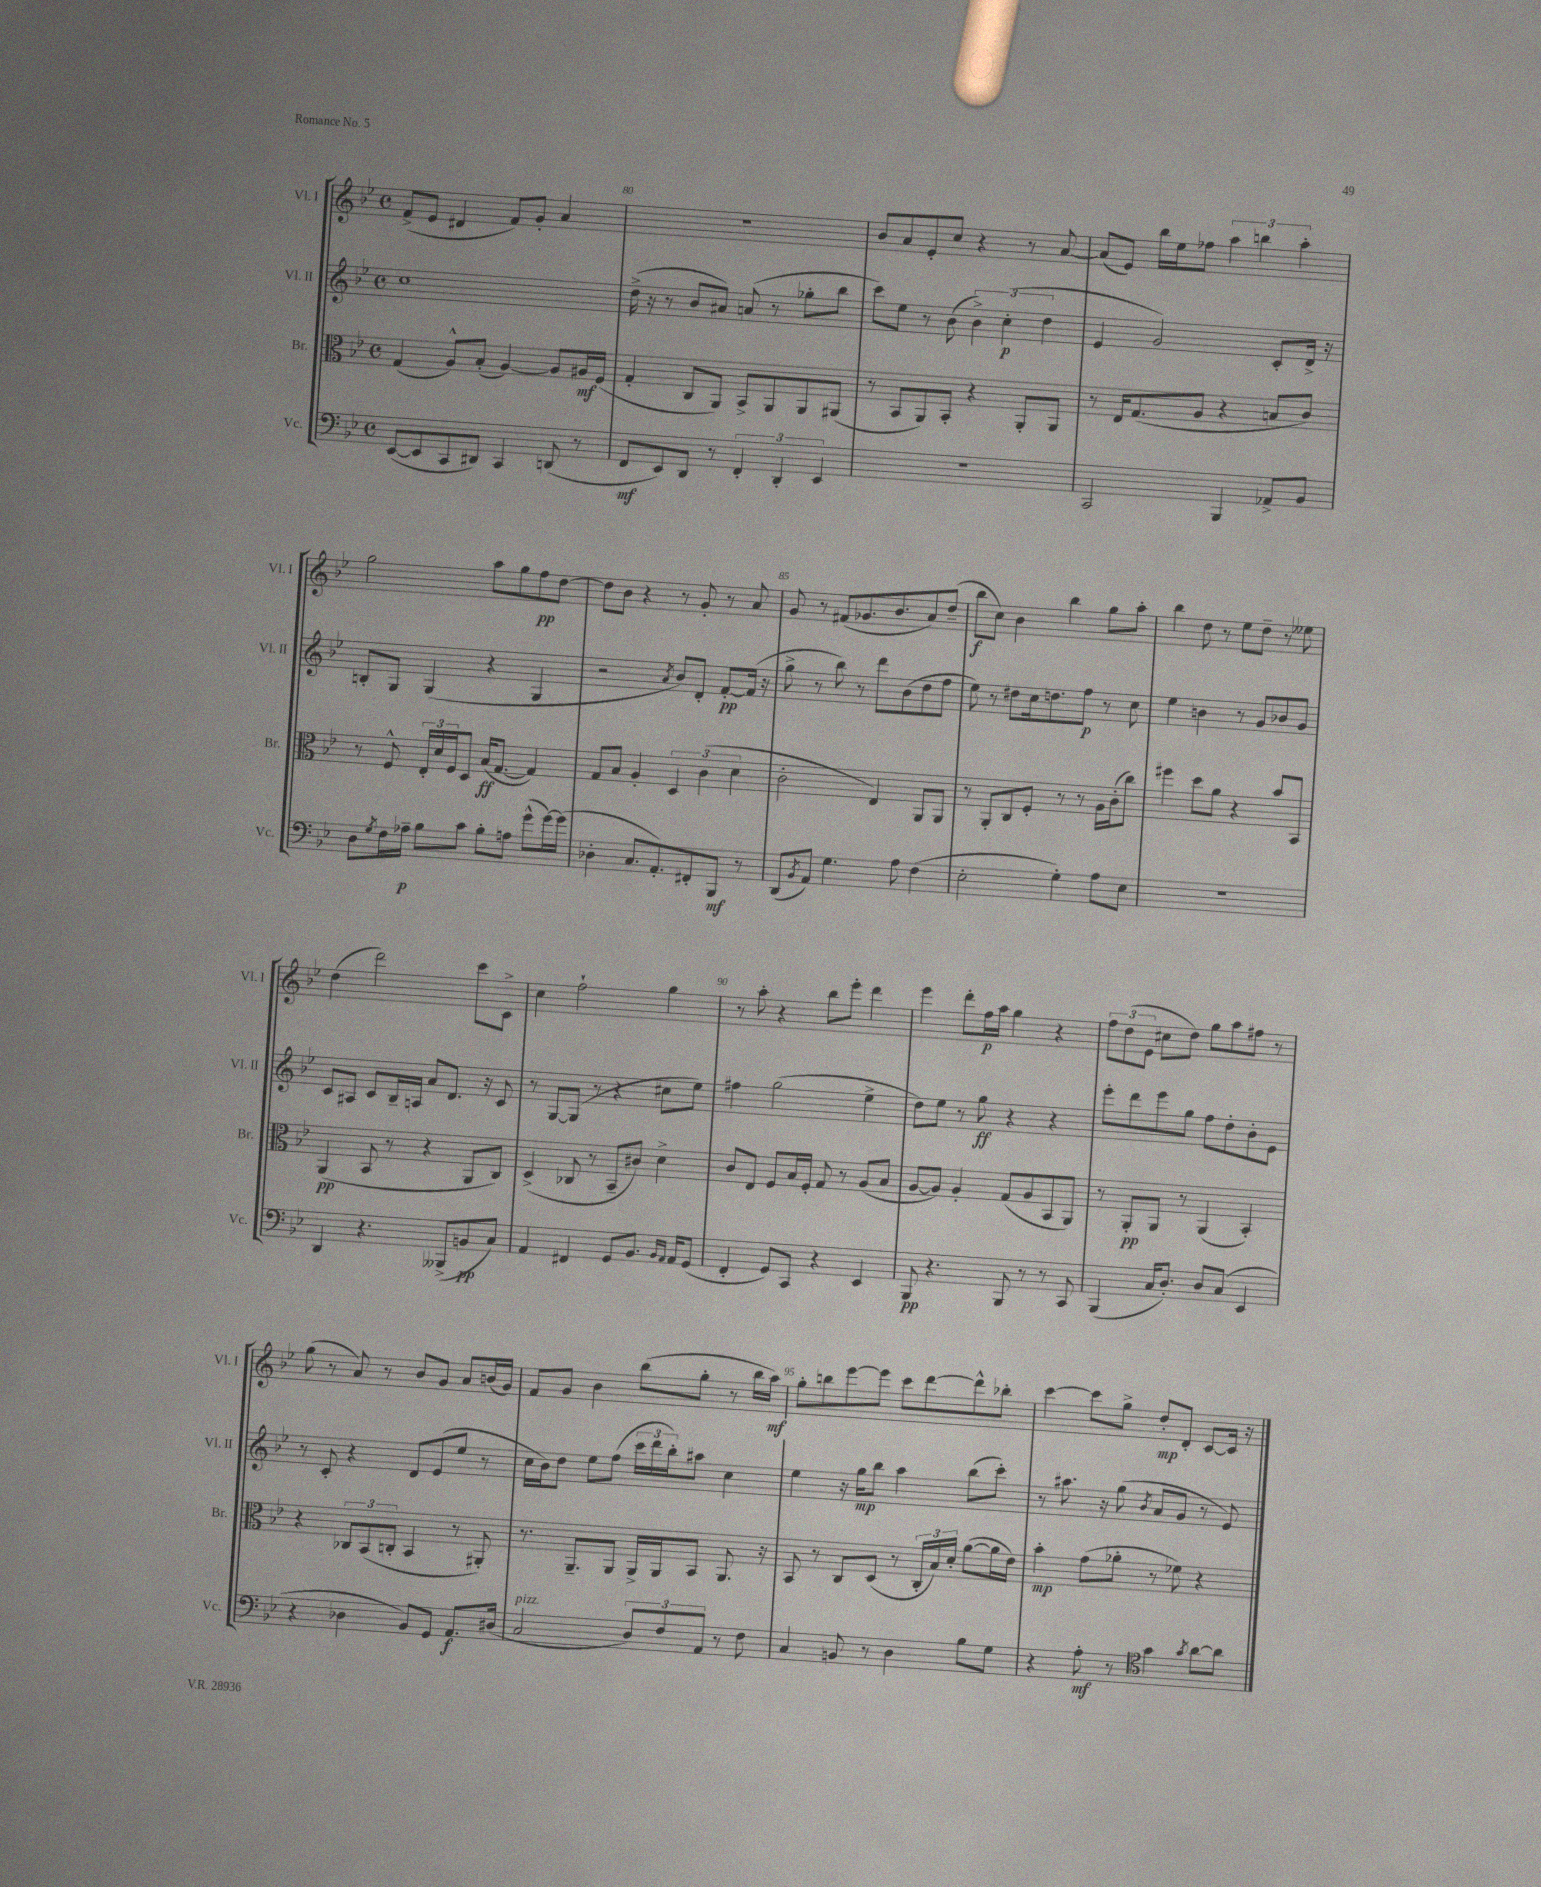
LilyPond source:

<<
\new StaffGroup <<
\new Staff = "s0" \with { instrumentName = "Vl. I" shortInstrumentName = "Vl. I" } {
    \clef treble \key bes \major \defaultTimeSignature \time 4/4
    f'8->( ees'8 dis'4 f'8) g'8-. a'4 |
    R1 |
    bes'8 a'8 ees'8-. c''8 r4 r8 a'8~ |
    a'8( ees'8) bes''16 ees''16 fes''8 \tuplet 3/2 { a''4 b''4 a''4-. } |
    g''2 a''8 g''8 f''8\pp d''8~ |
    d''8 bes'8 r4 r8 g'8-. r8 a'8 |
    g'8 r8 fis'8( ges'8. bes'8. a'8) d''8--( |
    bes''8\f c''8) bes'4 bes''4 g''8 a''8-. |
    bes''4 d''8 r8 ees''8 d''8-- r8 eeses''8 |
    d''4( d'''2) c'''8 c'8-> |
    c''4 f''2-! g''4 |
    r8 a''8-. r4 bes''8 ees'''8-. d'''4 |
    ees'''4 d'''8-. f''16\p a''16 g''4 r4 |
    \tuplet 3/2 { f''8 d''8( ees'8 } cis''8 d''8) g''8 a''8 fis''8 r8 |
    g''8( r8 a'8) r8 bes'8 g'8 a'8 b'16( g'16) |
    f'8 g'8 bes'4 bes''8( g''8-. r8 bes''16 a''16\mf) |
    g''8-. b''8 ees'''8~ ees'''8 c'''8 d'''8~ d'''8-^ bes''8-. |
    c'''4~ c'''8 g''8-> d''8-.\mp d'8-. c'8~ c'16 r16 \bar "|." |
}
\new Staff = "s1" \with { instrumentName = "Vl. II" shortInstrumentName = "Vl. II" } {
    \clef treble \key bes \major \defaultTimeSignature \time 4/4
    c''1 |
    d''16->( r16 r8 bes'8 ais'8) a'8( r8 ges''8-. bes''8 |
    c'''8) ees''8 r8 bes'8( \tuplet 3/2 { bes'4->) c''4-.\p( d''4 } |
    ees'4 g'2) c'8-. d'16-> r16 |
    b8-. g8 g4( r4 g4 |
    r2 \acciaccatura { a'8 } bes'8) d'8-. f'8~-.\pp f'16( r16 |
    g''8-> r8 bes''8) r8 d'''8 bes'8( d''8 f''8 |
    ees''8) r8 dis''8 c''16 d''8. f''8\p r8 c''8 |
    ees''4 b'4 r8 g'8 bes'8 g'8 |
    c'8 ais8 c'8 bes16-- a16 a'8 d'8. r16 c'8 |
    r8 g8~ g8( r8 r4 cis''8 ees''8) |
    fis''4 g''2( ees''4-> |
    d''8) ees''8 r8 g''8\ff r4 r4 |
    ees'''8-. d'''8 ees'''8 g''8 f''8 d''8-. bes'8-. ees'8 |
    r8 c'8-. r4 d'8 ees'8( ees''8 r8 |
    c''16 bes'16) d''8 ees''8 f''8( \tuplet 3/2 { c'''16 d'''16 bes''16-.) } ais''8 c''4 |
    ees''4 r16 g''16\mp bes''8 a''4 bes''8( c'''8-.) |
    r8 ais''8. r16 g''8( \acciaccatura { bes'8 } a'8 g'8 r8 ees'8) \bar "|." |
}
\new Staff = "s2" \with { instrumentName = "Br." shortInstrumentName = "Br." } {
    \clef alto \key bes \major \defaultTimeSignature \time 4/4
    g4( a8-^) bes8-.( a4~) a8 ais16\mf f16( |
    g4-. c8 a,8) bes,8-> a,8 a,8 ais,8( |
    r8 bes,8 a,8) bes,8-. r4 a,8-. a,8 |
    r8 ees16 g8.( a8 r4 b8 c'8) |
    r8 f8-^ \tuplet 3/2 { ees16-. d'16 f16 } d8 bes16\ff( g8.~ g4) |
    g8 bes8 a4-. \tuplet 3/2 { d4 c'4( d'4 } |
    c'2-. ees4) a,8 a,8 |
    r8 a,8-. c8 f8-. r8 r8 a16 c'16-.( c''8) |
    fis''4 d''8 a'8 r4 bes'8 bes,8 |
    a,4\pp( bes,8 r8 r4 a,8 c8) |
    d4->( ces8 r8 bes,8-- cis'8) d'4-> |
    c'8 ees8 f8 bes16 f16-. g8 r8 a8( bes8 |
    a8~ a8) a4-. g8( a8 bes,8 a,8) |
    r8 a,8-.\pp a,8 r8 a,4( bes,4-.) |
    r4 \tuplet 3/2 { ces8 bes,8( c8-. } bes,4 r8 ais,8-.) |
    r8. a,8.-- a,8 a,16-> a,16 bes,8 a,8. r16 |
    bes,8 r8 c8 d8( r8 \tuplet 3/2 { c16-. bes16) d'16-. } a'8~( a'16 ees'16) |
    bes'4-.\mp g'8( aes'8-. r8 fes'8) r4 \bar "|." |
}
\new Staff = "s3" \with { instrumentName = "Vc." shortInstrumentName = "Vc." } {
    \clef bass \key bes \major \defaultTimeSignature \time 4/4
    ees,8~( ees,8 c,8 dis,8) c,4 d,8( r8 |
    f,8\mf ees,8) d,8 r8 \tuplet 3/2 { f,4-. d,4-. ees,4 } |
    r1 |
    c,2 bes,,4 aes,8-> bes,8 |
    d8 \acciaccatura { g8 } f16 aes16--\p bes8 c'8 bes8-. a8 g'8-^( g'16~) g'16( |
    des4-. c8. a,8.-.) fis,8-. bes,,8\mf r8 |
    d,8( \acciaccatura { bes,8 } a,8) g4. a8 f4( |
    ees2-. g4-.) a8 ees8 |
    R1 |
    d,4 r4. beses,,8->( b,8\pp c8) |
    a,4 fis,4 g,8 bes,8. \grace { bes,16 a,16 } a,16 g,8( |
    f,4-. g,8) c,8 r4 ees,4 |
    bes,,8\pp r4. bes,,8 r8 r8 c,8 |
    bes,,4( c16 d8.-.) d8 c8( ees,4 |
    r4 des4 bes,8) g,8 a,8.\f dis16( |
    c2^\markup { \italic "pizz." } \tuplet 3/2 { d8) f8 a,8 } r8 f8 |
    c4 b,8 r8 d4 bes8 g8 |
    r4 a8-.\mf r8 \clef tenor g'4 \acciaccatura { g'8 } a'8~ a'8 \bar "|." |
}
>>
>>
\layout { \context { \Score currentBarNumber = #79 \override BarNumber.break-visibility = ##(#f #t #t) barNumberVisibility = #(every-nth-bar-number-visible 5) } }
